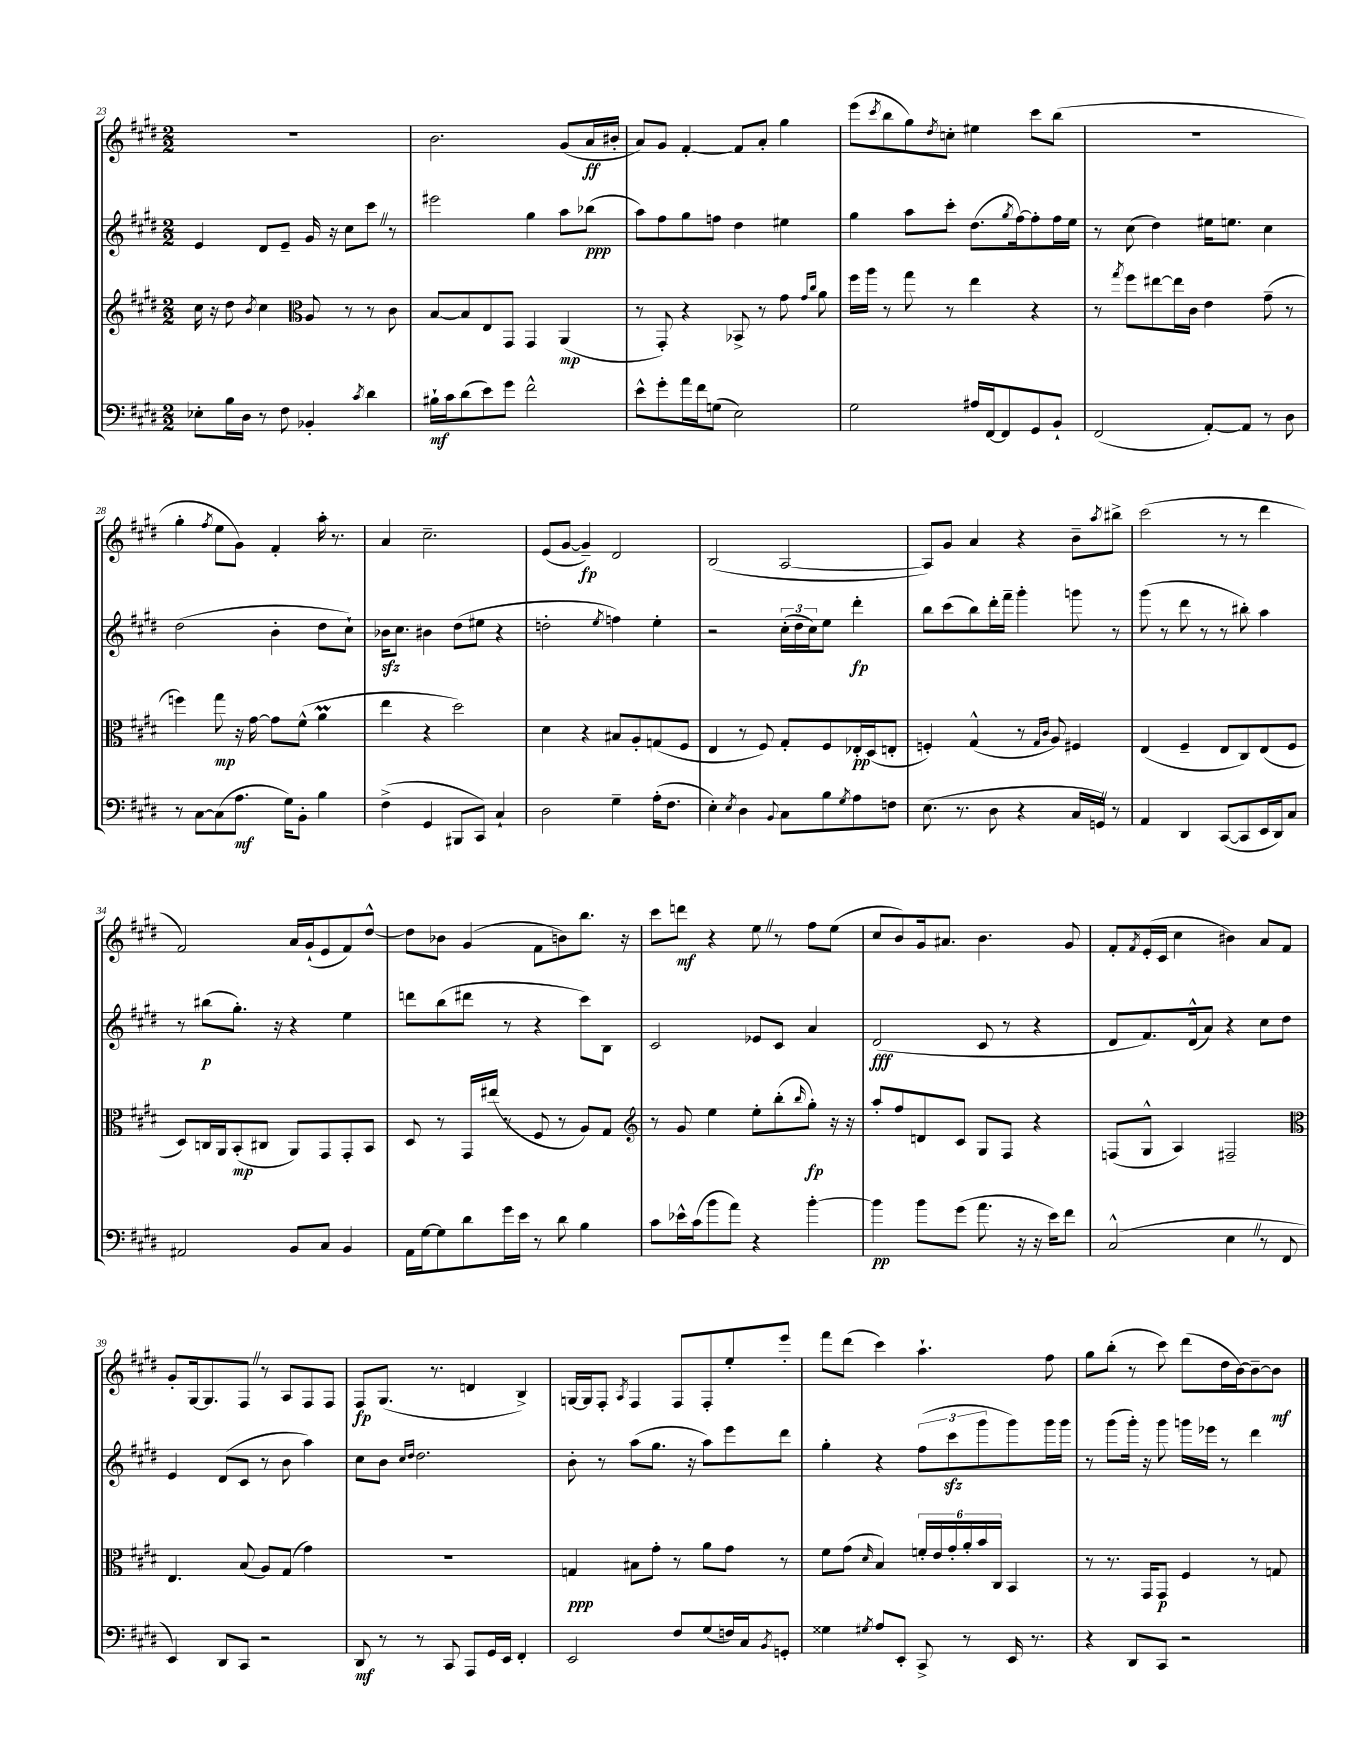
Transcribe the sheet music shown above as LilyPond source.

<<
\new StaffGroup <<
\new Staff = "s0" {
    \clef treble \key e \major \numericTimeSignature \time 2/2
    R1 |
    b'2. gis'8( a'16\ff bis'16-. |
    a'8) gis'8 fis'4~-. fis'8 a'8-. gis''4 |
    e'''8( \acciaccatura { cis'''8 } b''8 gis''8) \acciaccatura { dis''8 } c''8-. eis''4 cis'''8 b''8( |
    R1 |
    gis''4-. \acciaccatura { fis''8 } e''8 gis'8) fis'4-. a''16-. r8. |
    a'4 cis''2.-- |
    e'8( gis'8~ gis'4--\fp) dis'2 |
    b2( a2~ |
    a8) gis'8 a'4 r4 b'8-- \acciaccatura { a''8 } bis''8-> |
    cis'''2( r8 r8 dis'''4 |
    fis'2) a'16 gis'16-!( e'8 fis'8) dis''8~-^ |
    dis''8 bes'8 gis'4( fis'8 b'8) b''8. r16 |
    cis'''8 d'''8\mf r4 e''8 \once \override BreathingSign.text = \markup { \musicglyph "scripts.caesura.straight" } \breathe r8 fis''8 e''8( |
    cis''8 b'8) gis'16 ais'8. b'4. gis'8 |
    fis'8-. \acciaccatura { fis'8 } e'16-.( cis'16 cis''4 bis'4) a'8 fis'8 |
    gis'8-. gis16~ gis8. fis8 \once \override BreathingSign.text = \markup { \musicglyph "scripts.caesura.straight" } \breathe r8 a8 fis8 fis8 |
    fis8\fp gis8.( r8. d'4 b4->) |
    g16~ g16 fis8-. \acciaccatura { a8 } fis4 fis8 fis8-. e''8-. e'''8-. |
    fis'''8 dis'''8( cis'''4) a''4.-! fis''8 |
    gis''8 b''8-.( r8 cis'''8) dis'''8( dis''16 b'16~) b'8~-- b'8\mf \bar "|." |
}
\new Staff = "s1" {
    \clef treble \key e \major \numericTimeSignature \time 2/2
    e'4 dis'8 e'8-- gis'16 r16 cis''8 cis'''8 \once \override BreathingSign.text = \markup { \musicglyph "scripts.caesura.straight" } \breathe r8 |
    eis'''2 gis''4 a''8 bes''8\ppp( |
    a''8) fis''8 gis''8 f''8 dis''4 eis''4 |
    gis''4 a''8 cis'''8-. dis''8.( \acciaccatura { gis''8 } fis''16~) fis''8-. fis''16 e''16 |
    r8 cis''8( dis''4) eis''16 e''8. cis''4 |
    dis''2( b'4-. dis''8 cis''8-!) |
    bes'16\sfz cis''8. bis'4 dis''8( eis''8 r4 |
    d''2-. \acciaccatura { e''8 } f''4) e''4-. |
    r2 \tuplet 3/2 { cis''16-.( dis''16 cis''16) } e''8 dis'''4-.\fp |
    b''8 cis'''8( b''8) dis'''16-. fis'''16-- gis'''4-. g'''8 r8 |
    gis'''8( r8 dis'''8 r8 r8 bis''8-.) a''4 |
    r8 bis''8\p( gis''8.-.) r16 r4 e''4 |
    d'''8 b''8( dis'''8 r8 r4 cis'''8) b8 |
    cis'2 ees'8 cis'8 a'4 |
    dis'2\fff( cis'8 r8 r4 |
    dis'8 fis'8.) dis'16-^( a'8) r4 cis''8 dis''8 |
    e'4 dis'8( cis'8 r8 b'8 a''4) |
    cis''8 b'8 \grace { cis''16 dis''16 } dis''2. |
    b'8-. r8 a''8( gis''8. r16 a''8) e'''8 dis'''8 |
    gis''4-. r4 \tuplet 3/2 { fis''8( cis'''8\sfz gis'''8 } gis'''8) gis'''16 gis'''16 |
    r8 gis'''8( gis'''16-.) r16 gis'''8 g'''16 ees'''16 r8 dis'''4 \bar "|." |
}
\new Staff = "s2" {
    \clef treble \key e \major \numericTimeSignature \time 2/2
    cis''16 r16 dis''8 \acciaccatura { b'8 } cis''4 \clef alto a8 r8 r8 cis'8 |
    b8~ b8 e8 gis,8 gis,4 a,4\mp( |
    r8 gis,8-.) r4 bes,8-> r8 gis'8 \grace { gis'16 cis''16 } a'8 |
    fis''16 a''16 r8 gis''8 r8 e''4 r4 |
    r8 \acciaccatura { gis''8 } fis''8 eis''8~ eis''16 cis'16 e'4 gis'8--( r8 |
    f''4) gis''8\mp r16 gis'16~ gis'8 fis'8-^( a'4\prall |
    e''4 r4 dis''2) |
    dis'4 r4 bis8 a8-. g8( fis8 |
    e4 r8 fis8) gis8-. fis8 ees16-.\pp dis16( e8-. |
    f4-.) gis4-^( r8 \grace { gis16 cis'16 } a8) fis4 |
    e4( fis4-- e8 cis8) e8( fis8 |
    dis8) c16 a,16 b,8-.\mp( cis8 a,8) gis,8 gis,8-. b,8 |
    dis8 r8 gis,16 eis''16( r8 fis8 r8 a8) gis8 |
    \clef treble r8 gis'8 e''4 e''8-. b''8-.( \grace { b''16 } gis''8-.\fp) r16 r16 |
    a''8-. fis''8 d'8 cis'8 gis8 fis8 r4 |
    f8( gis8-^ a4) fis2-- |
    \clef alto e4. b8( a8) gis8( gis'4) |
    R1 |
    g4\ppp bis8 gis'8-. r8 a'8 gis'8 r8 |
    fis'8 gis'8( \grace { dis'16 } b4) \tuplet 6/4 { f'16-. e'16 gis'16-. a'16-. b'16 cis16 } b,4 |
    r8 r8. gis,16 gis,8\p fis4 r8 g8 \bar "|." |
}
\new Staff = "s3" {
    \clef bass \key e \major \numericTimeSignature \time 2/2
    ees8-. b16 dis16 r8 fis8 bes,4-. \acciaccatura { cis'8 } dis'4 |
    bis16-!\mf cis'16 dis'8( e'8) gis'8 fis'2-^ |
    e'8-^ gis'8-. a'16 fis'16 g8( e2) |
    gis2 ais16 fis,16~ fis,8 gis,8 b,8-! |
    fis,2( a,8~-.) a,8 r8 dis8 |
    r8 cis8~ cis8( a8.\mf gis16) b,8-. b4 |
    fis4->( gis,4 bis,,8 cis,8) cis4-! |
    dis2 gis4-- a16-.( fis8. |
    e4-.) \acciaccatura { e8 } dis4 \appoggiatura { b,8 } cis8 b8 \acciaccatura { gis8 } a8 f8 |
    e8.( r8. dis8 r4 cis16 g,16) \once \override BreathingSign.text = \markup { \musicglyph "scripts.caesura.straight" } \breathe r8 |
    a,4 dis,4 cis,8~( cis,8 e,16 dis,16) cis8 |
    ais,2 b,8 cis8 b,4 |
    a,16 gis16~ gis8 dis'8 gis'16 e'16 r8 dis'8 b4 |
    cis'8 ees'16-^ cis'16( b'8 a'8) r4 b'4~-. |
    b'4\pp b'8 gis'8( a'8. r16 r16 e'16) fis'8 |
    cis2-^( e4 \once \override BreathingSign.text = \markup { \musicglyph "scripts.caesura.straight" } \breathe r8 fis,8 |
    e,4) dis,8 cis,8 r2 |
    dis,8\mf r8 r8 cis,8 a,,8 gis,16 e,16 fis,4-. |
    e,2 fis8 gis8( f16) cis16 \acciaccatura { b,8 } g,8-. |
    gisis4 \acciaccatura { gis8 } a8 e,8-. cis,8-> r8 e,16 r8. |
    r4 dis,8 cis,8 r2 \bar "|." |
}
>>
>>
\layout { \context { \Score currentBarNumber = #23 } }
